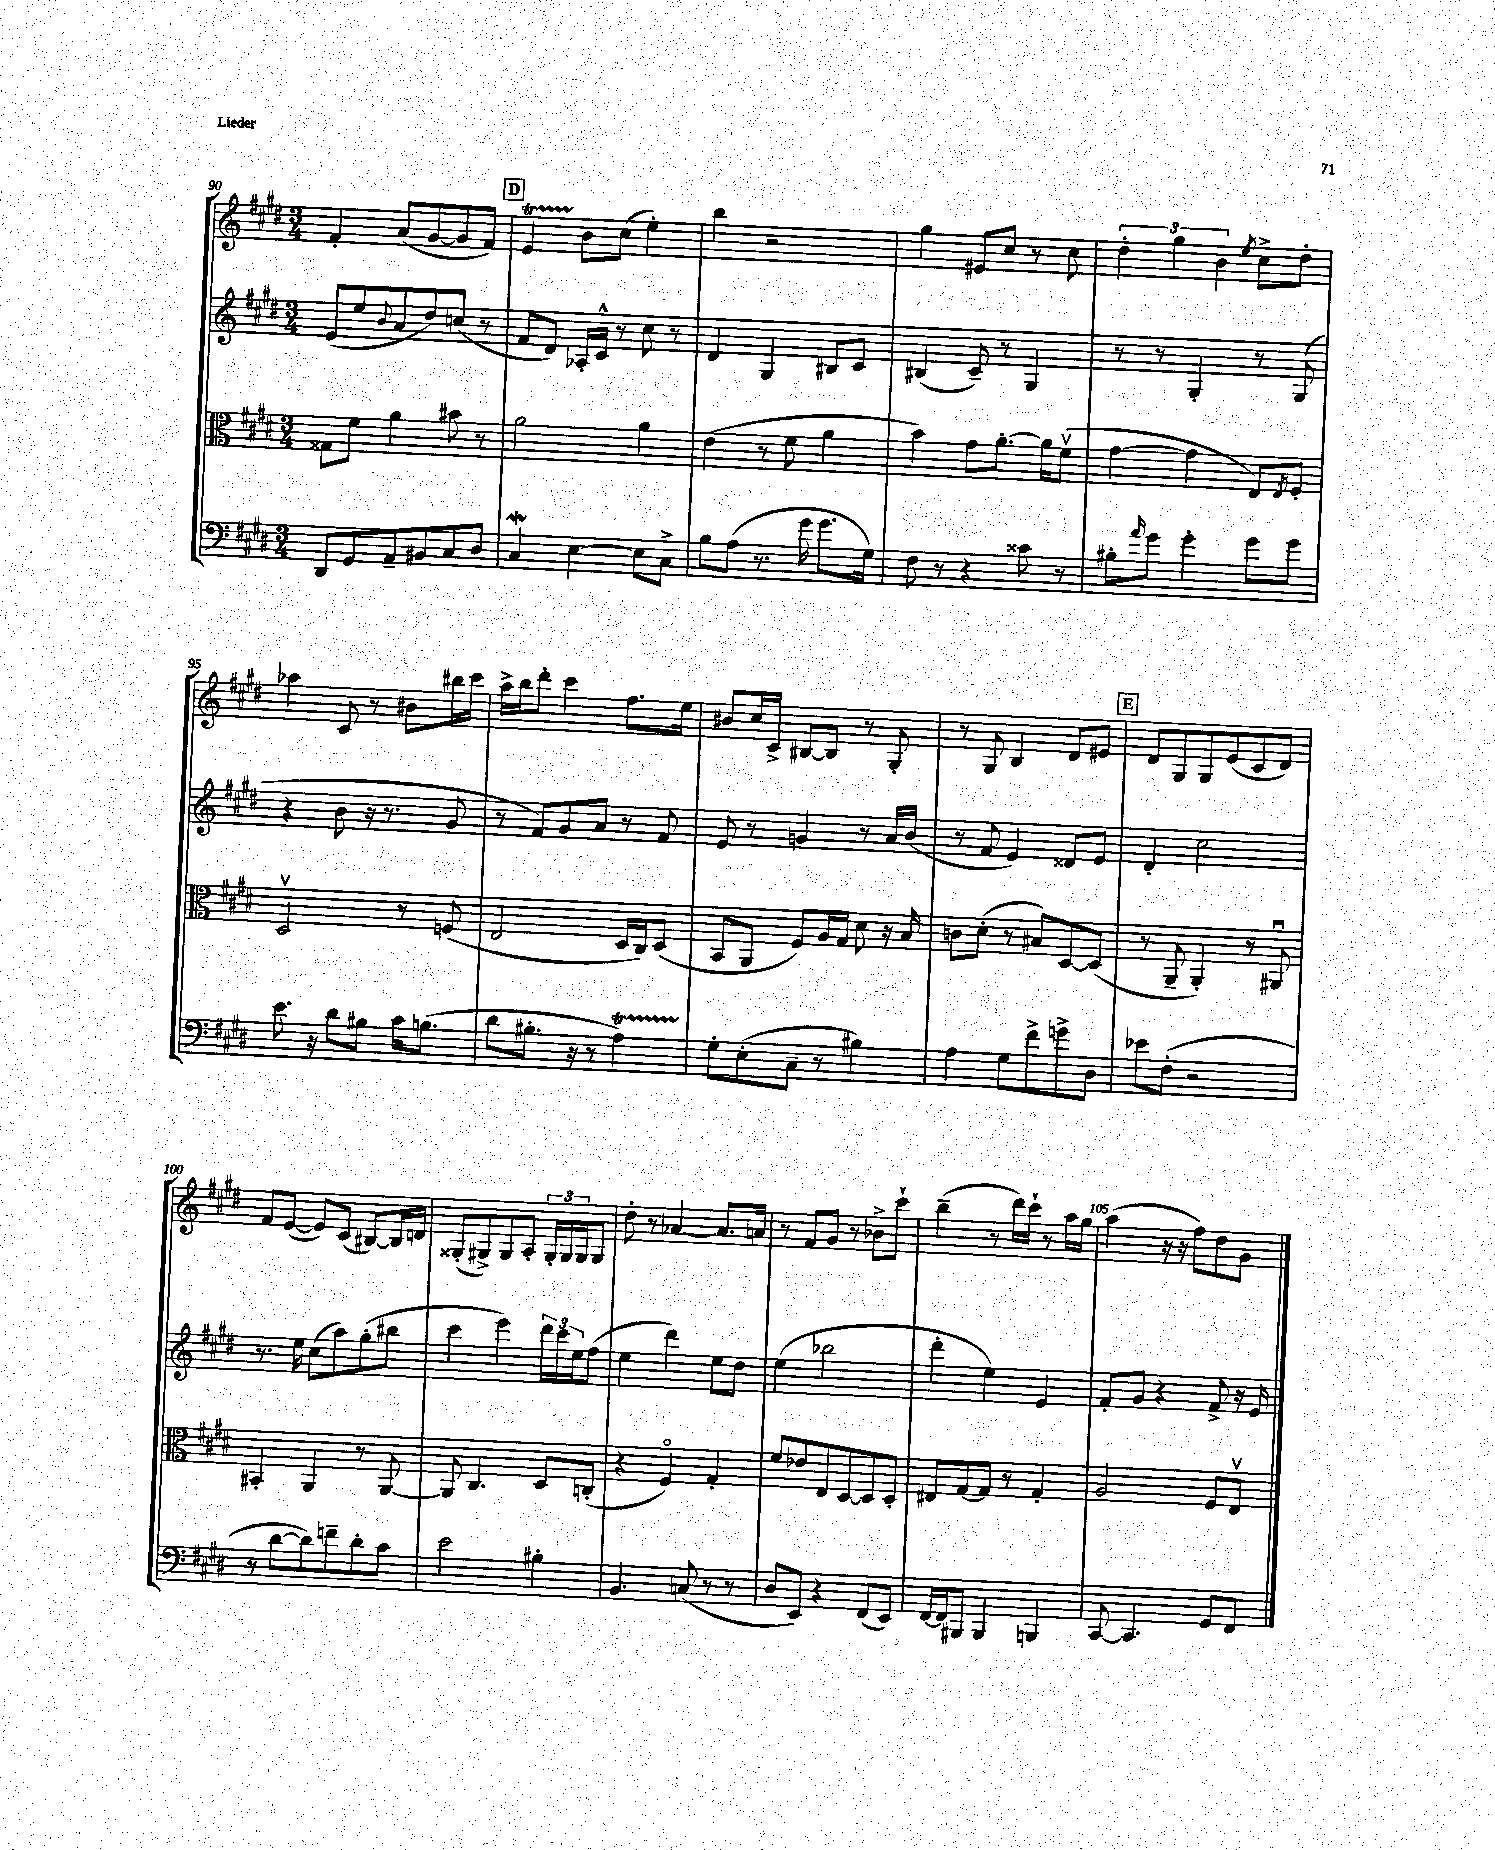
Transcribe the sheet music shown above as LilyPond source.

<<
\new StaffGroup <<
\new Staff = "s0" {
    \clef treble \key e \major \numericTimeSignature \time 3/4
    fis'4-. a'8( gis'8~ gis'8 fis'8) |
    \mark \markup { \box "D" } e'4\startTrillSpan b'8\stopTrillSpan cis''8( e''4-.) |
    b''4 r2 |
    gis''4 eis'8 cis''8 r8 cis''8 |
    \tuplet 3/2 { dis''4-. gis''4 b'4 } \acciaccatura { e''8 } cis''8-> dis''8-. |
    aes''4 cis'8 r8 bis'8 bis''16 cis'''16 |
    a''16-> b''16 dis'''8-. cis'''4 fis''8. e''16 |
    bis'8 cis''16 cis'16-> bis8~ bis8 r8 gis8-. |
    r8 gis8 b4 dis'8 eis'8 |
    \mark \markup { \box "E" } dis'8 gis8 gis8 e'8( cis'8 dis'8) |
    fis'8 e'8~( e'8) cis'8( bis8~) bis16 d'16 |
    gisis8-.( gis8->) gis8 a8-. \tuplet 3/2 { gis16-. gis16 gis16 } gis8 |
    dis''8-. r8 aes'4~ aes'8. a'16 |
    r8 fis'8 gis'8 r8 bes'8-> cis'''8-! |
    b''4--( r8 dis'''16) cis'''16-! r8 a''16 gis''16 |
    a''4( r16 r16 fis''8) dis''8 gis'8 \bar "|." |
}
\new Staff = "s1" {
    \clef treble \key e \major \numericTimeSignature \time 3/4
    e'8( e''8 \appoggiatura { b'8 } a'8 dis''8) c''8( r8 |
    \mark \markup { \box "D" } fis'8 dis'8) aes16-. cis'16-^ r8 cis''8 r8 |
    dis'4 gis4 bis8 cis'8 |
    bis4( cis'8--) r8 gis4 |
    r8 r8 gis4-. r8 gis8( |
    r4 b'8 r16 r8. gis'8 |
    r8 fis'8) gis'8 a'8 r8 fis'8 |
    e'8 r8 g'4 r8 a'16 b'16( |
    r8 fis'8 e'4) disis'8 e'8 |
    \mark \markup { \box "E" } dis'4-. cis''2 |
    r8. e''16 cis''8( a''8) gis''8-.( bis''8 |
    cis'''4 e'''4) \tuplet 3/2 { dis'''16 cis'''16 e''16 } fis''8( |
    e''4 dis'''4) e''8 dis''8 |
    e''4( bes''2 |
    dis'''4-. e''4) e'4 |
    fis'8-. gis'8 r4 fis'8-> r16 e'16 \bar "|." |
}
\new Staff = "s2" {
    \clef alto \key e \major \numericTimeSignature \time 3/4
    gisis8 fis'8 a'4 bis'8 r8 |
    \mark \markup { \box "D" } a'2 a'4 |
    e'4( r8 fis'8 a'4 |
    b'4) gis'8 a'8.~-. a'16 fis'8\upbow( |
    gis'4~ gis'4 e8) \acciaccatura { e8 } fis8-. |
    dis2\upbow r8 f8( |
    e2 dis16 cis16) dis8( |
    b,8 a,8 fis8) a16 gis16 dis'8 r16 b16 |
    c'8 dis'8-.( r8 bis8) dis8~ dis8( |
    \mark \markup { \box "E" } r8 a,8-- a,4-.) r8 ais,8\downbow |
    bis,4-. a,4 r8 a,8~ |
    a,8 cis4. dis8 c8-.( |
    r4 fis4\flageolet) gis4-. |
    fis'8 ees'8 e8 dis8~ dis8 dis8-. |
    eis8 gis8~ gis8 r8 gis4-. |
    a2 fis8 e8\upbow \bar "|." |
}
\new Staff = "s3" {
    \clef bass \key e \major \numericTimeSignature \time 3/4
    dis,8 gis,8 a,8-- bis,8 cis8 dis8 |
    \mark \markup { \box "D" } cis4\mordent e4~ e8 cis8-> |
    b8 a8( r8. gis'16 gis'8. gis16) |
    fis8 r8 r4 cisis'8 r8 |
    bis8-. \grace { a'16 } gis'8 gis'4-. gis'8 gis'8 |
    e'8. r16 dis'8 bis8 cis'16 b8.( |
    dis'8 bis8.-. r16 r8 a4\startTrillSpan) |
    gis8-.\stopTrillSpan e8-.( cis8-- r8 bis4) |
    a4 gis8 fis'8-> g'8-> dis8 |
    \mark \markup { \box "E" } ees'8 fis8-.( r2 |
    r8 dis'8~ dis'8) f'8-- dis'8-. cis'8 |
    e'2 bis4-. |
    b,4. c8( r8 r8 |
    dis8 e,8) r4 fis,8( e,8) |
    fis,16~ fis,16 bis,,8 bis,,4 b,,4 |
    cis,8~ cis,4. gis,8 fis,8 \bar "|." |
}
>>
>>
\layout { \context { \Score currentBarNumber = #90 \override BarNumber.break-visibility = ##(#f #t #t) barNumberVisibility = #(every-nth-bar-number-visible 5) } }
